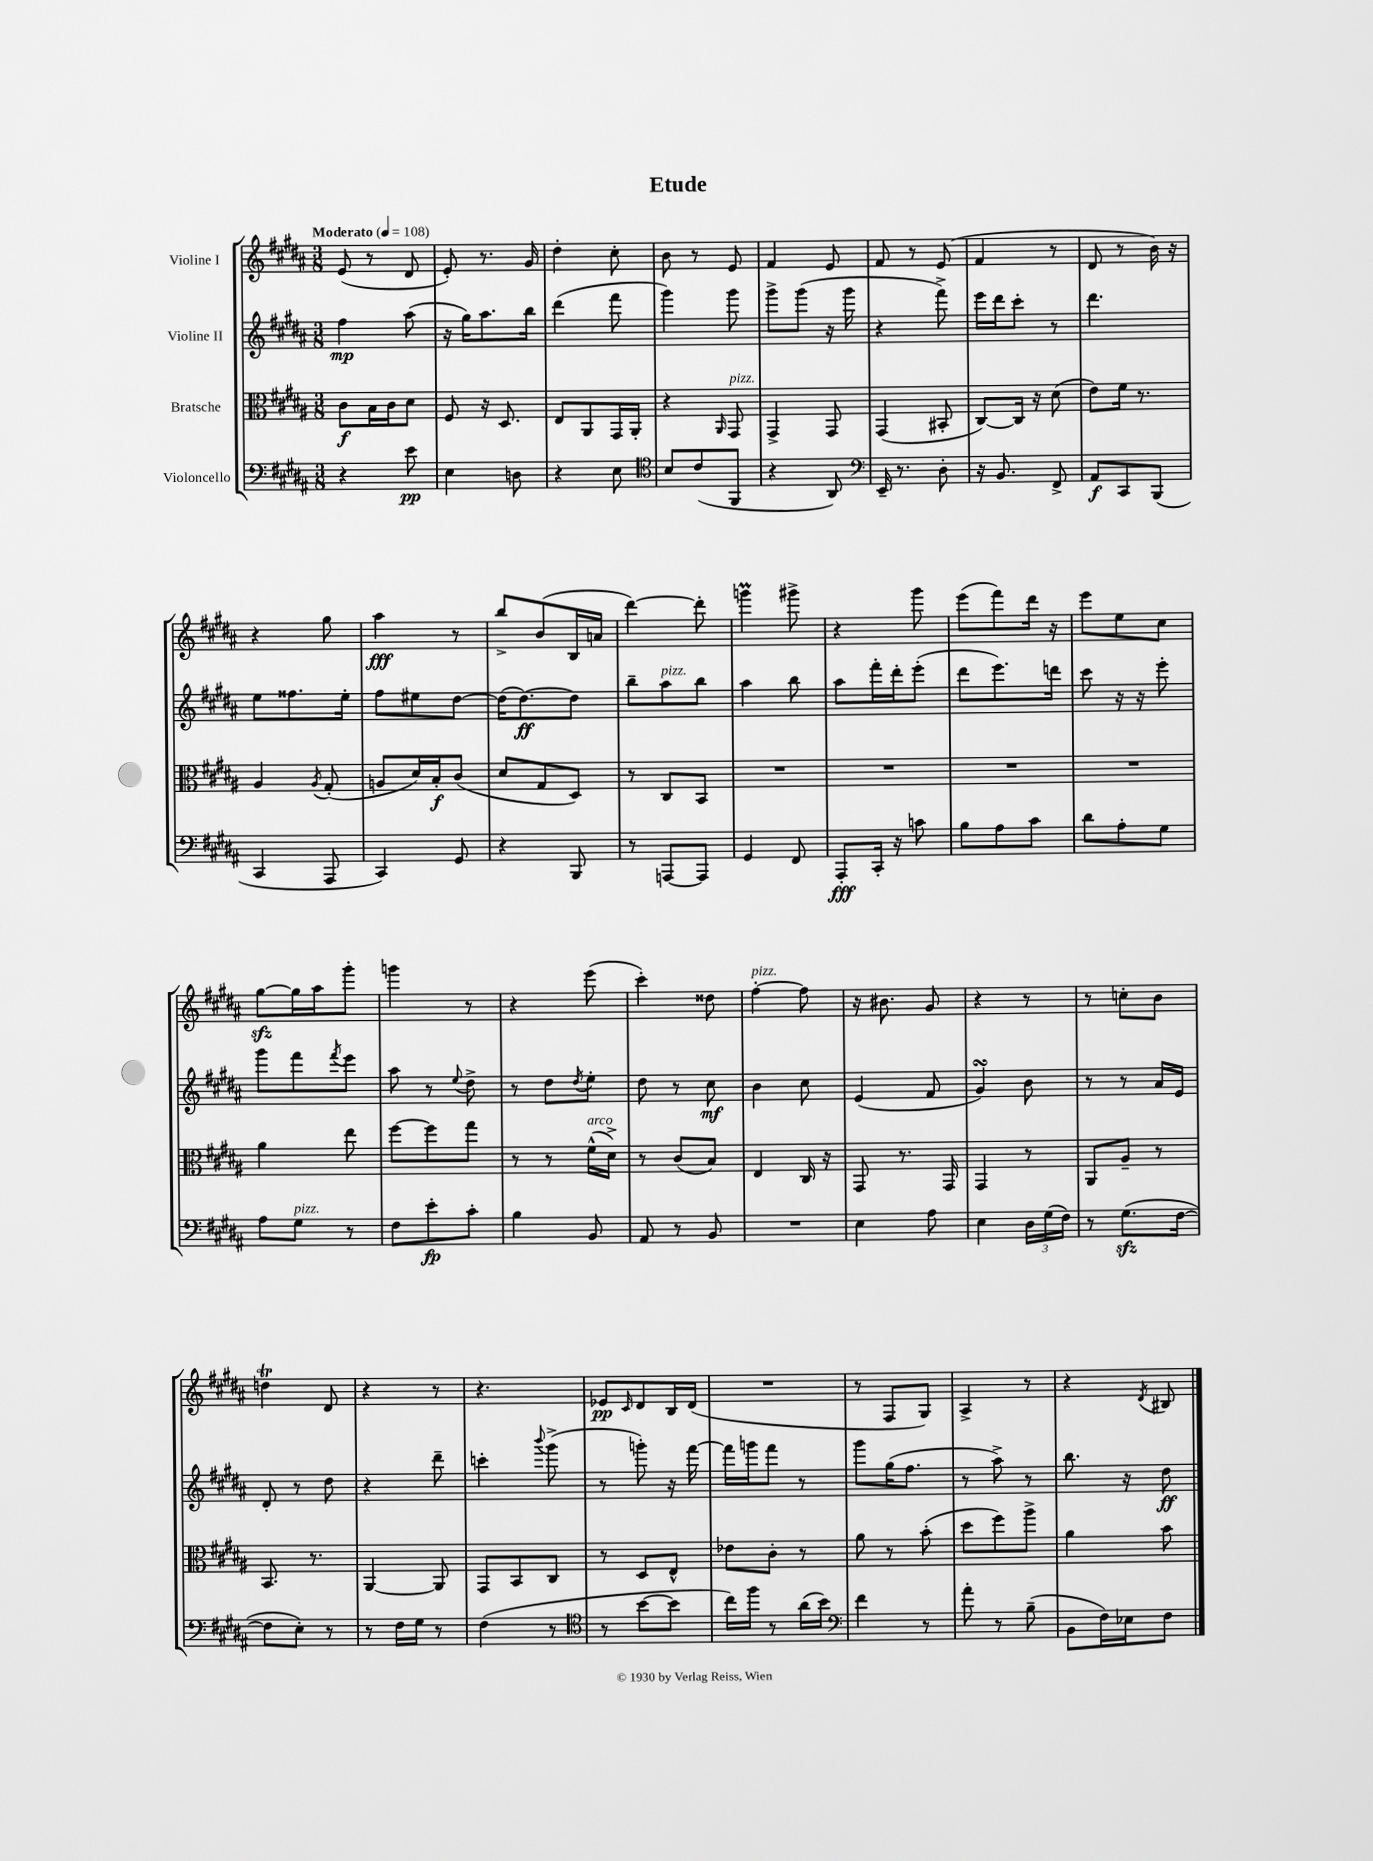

**kern	**kern	**kern	**kern
*staff4	*staff3	*staff2	*staff1
*clefF4	*clefC3	*clefG2	*clefG2
*k[f#c#g#d#a#]	*k[f#c#g#d#a#]	*k[f#c#g#d#a#]	*k[f#c#g#d#a#]
*M3/8	*M3/8	*M3/8	*M3/8
*MM108	*MM108	*MM108	*MM108
4r	8c#\L	4ff#\	(8e/
.	16B\L	.	8r
.	16c#\J	.	.
8e\	8d#\J	(8aa#\	8d#/
=	=	=	=
4E\	8F#/	16r	8e'/)
.	.	16gg#\LK)	.
.	16r	8.aa#\	8.r
.	8.D#/	.	.
8D\	.	.	.
.	.	16bb\Jk	16g#/
=	=	=	=
4r	8E/L	(4ddd#\	4dd#'\
.	8AA#/	.	.
8E\	16GG#/L	8fff#\	8cc#'\
.	16AA#'/JJ	.	.
=	=	=	=
*clefC4	*	*	*
8B/L	4r	4ggg#\)	8b\
(8c#/	.	.	8r
.	16qqAA#/	.	.
8FF#/J	8GG#/	8ggg#\	8e/
=	=	=	=
4r	4GG#^/	8ggg#^\L	4f#/
.	.	(8ggg#\J	.
8AA#/)	8GG#/	16r	8e/
.	.	16ggg#\	.
=	=	=	=
*clefF4	*	*	*
16EE~/	(4GG#/	4r	8f#/
8.r	.	.	.
.	.	.	8r
8D#'\	8BB#'/	8fff#^\)	(8e/
=	=	=	=
16r	[8C#/L)	16eee\LL	4f#/
8.BB/	.	16ddd#\J	.
.	16C#/]Jk	8ccc#'\J	.
.	16r	.	.
8FF#^/	(8d#\	8r	8r
=	=	=	=
8AA#/L	8e\L)	4.ddd#\	8d#/
8CC#/	16f#\Jk	.	8r
.	8.r	.	.
(8BBB/J	.	.	16b\)
.	.	.	16r
=	=	=	=
4CC#/	4A#/	8ee\L	4r
.	.	8.ff##\	.
.	8qA#/	.	.
8AAA#/	(8G#'/	.	8gg#\
.	.	16ee'\Jk	.
=	=	=	=
4CC#/)	8A/L	8ff#\L	4aa#\
.	16d#/L)	8ee#\	.
.	16B'/J	.	.
8GG#/	(8c#/J	[8dd#\J	8r
=	=	=	=
4r	8d#/L	(16dd#\]LK	8bb^/L
.	.	[8.dd#\)	.
.	8G#/	.	(8b/
8BBB/	8D#/J)	8dd#\]J	16B/L
.	.	.	16a/JJ
=	=	=	=
8r	8r	8bb~\L	[4ddd#\)
[8AAA/L	8C#/L	8aa#\	.
8AAA/]J	8BB/J	8bb\J	8ddd#'\]
=	=	=	=
4GG#/	4.r	4aa#\	4ggg\
8FF#/	.	8bb\	8ggg#^\
=	=	=	=
8AAA#'/L	4.r	8aa#\L	4r
16CC#'/Jk	.	16fff#'\L	.
16r	.	16ddd#'\J	.
8c\	.	(8eee'\J	8ggg#\
=	=	=	=
8B\L	4.r	8ddd#\L	(8eee\L
8A#\	.	8.eee\)	8fff#\)
8c#\J	.	.	16ddd#\Jk
.	.	16ddd\Jk	16r
=	=	=	=
8d#\L	4.r	8ccc#\	8eee\L
8A#'\	.	16r	8ee\
.	.	16r	.
8G#\J	.	8eee'\	8cc#\J
=	=	=	=
8A#\L	4a#\	8ggg#\L	[8gg#\L
8G#\J	.	8fff#\	16gg#\]L
.	.	.	16aa#\J
.	.	8qfff#/	.
8r	8ee\	8eee\J	8ggg#'\J
=	=	=	=
8F#\L	[8ff#\L	8aa#\	4ggg\
8e'\	8ff#\]	8r	.
.	.	8qqee/	.
8c#'\J	8gg#\J	8dd#^\	8r
=	=	=	=
4B\	8r	8r	4r
.	8r	8dd#\L	.
.	.	8qdd#/	.
8BB/	(16f#^^\LL	8ee'\J	(8eee\
.	16d#^\JJ)	.	.
=	=	=	=
8AA#/	8r	8dd#\	4ccc#'\)
8r	(8c#/L	8r	.
8BB/	8B/J)	8cc#\	8dd##\
=	=	=	=
4.r	4E/	4b\	[4ff#'\
.	16C#/	8cc#\	8ff#\]
.	16r	.	.
=	=	=	=
4E\	8GG#/	(4e/	16r
.	.	.	8.b#\
.	8.r	.	.
8A#\	.	8f#/	8g#/
.	16GG#/	.	.
=	=	=	=
4E\	4GG#/	4g#/)	4r
24D#\LL	8r	8b\	8r
(24G#\	.	.	.
24F#\JJ)	.	.	.
=	=	=	=
8r	8AA#/L	8r	8r
(8.G#\L	8A#~/J	8r	8cc'\L
.	8r	16a#/LL	8b\J
[16F#\Jk	.	16e/JJ	.
=	=	=	=
8F#\]L	8.BB/	8d#'/	4dd\
8E'\J)	.	8r	.
.	8.r	.	.
8r	.	8dd#\	8d#/
=	=	=	=
8r	[4AA#/	4r	4r
16F#\LL	.	.	.
16G#\JJ	.	.	.
8r	8AA#/]	8ddd#~\	8r
=	=	=	=
(4F#\	8GG#/L	4ccc'\	4.r
.	8BB/	.	.
.	.	8qqbbb/	.
8r	8C#/J	(8ggg#^\	.
=	=	=	=
*clefC4	*	*	*
8r	8r	8r	8e-/L
.	.	.	16qqc#/
[8b\L	8D#/L	8ggg'\)	8d#/
8b\]J	8E^^/J	16r	16B/L
.	.	[16fff#\	(16d#/JJ
=	=	=	=
16cc#\LL)	8e-\L	16fff#\]LL	4.r
16ff#\JJ	.	16ggg\J	.
8r	8c#'\J	8fff#\J	.
(16a#\LL	8r	8r	.
16b\JJ)	.	.	.
=	=	=	=
*clefF4	*	*	*
4f#\	8a#\	8ggg#\L	8r
.	8r	(16gg#\K	8F#/L
.	.	8.ff#\J	.
8r	(8b'\	.	8G#/J)
=	=	=	=
8a#'\	8dd#\L	8r	4A#^/
8r	8ff#\)	8aa#^\)	.
(8B~\	8aa#^\J	8r	8r
=	=	=	=
8BB\L	4a#\	8.bb\	4r
16F#\L)	.	.	.
16E-\J	.	16r	.
.	.	.	8qd#/
8F#\J	8b\	8dd#\	8B#/
==	==	==	==
*-	*-	*-	*-
